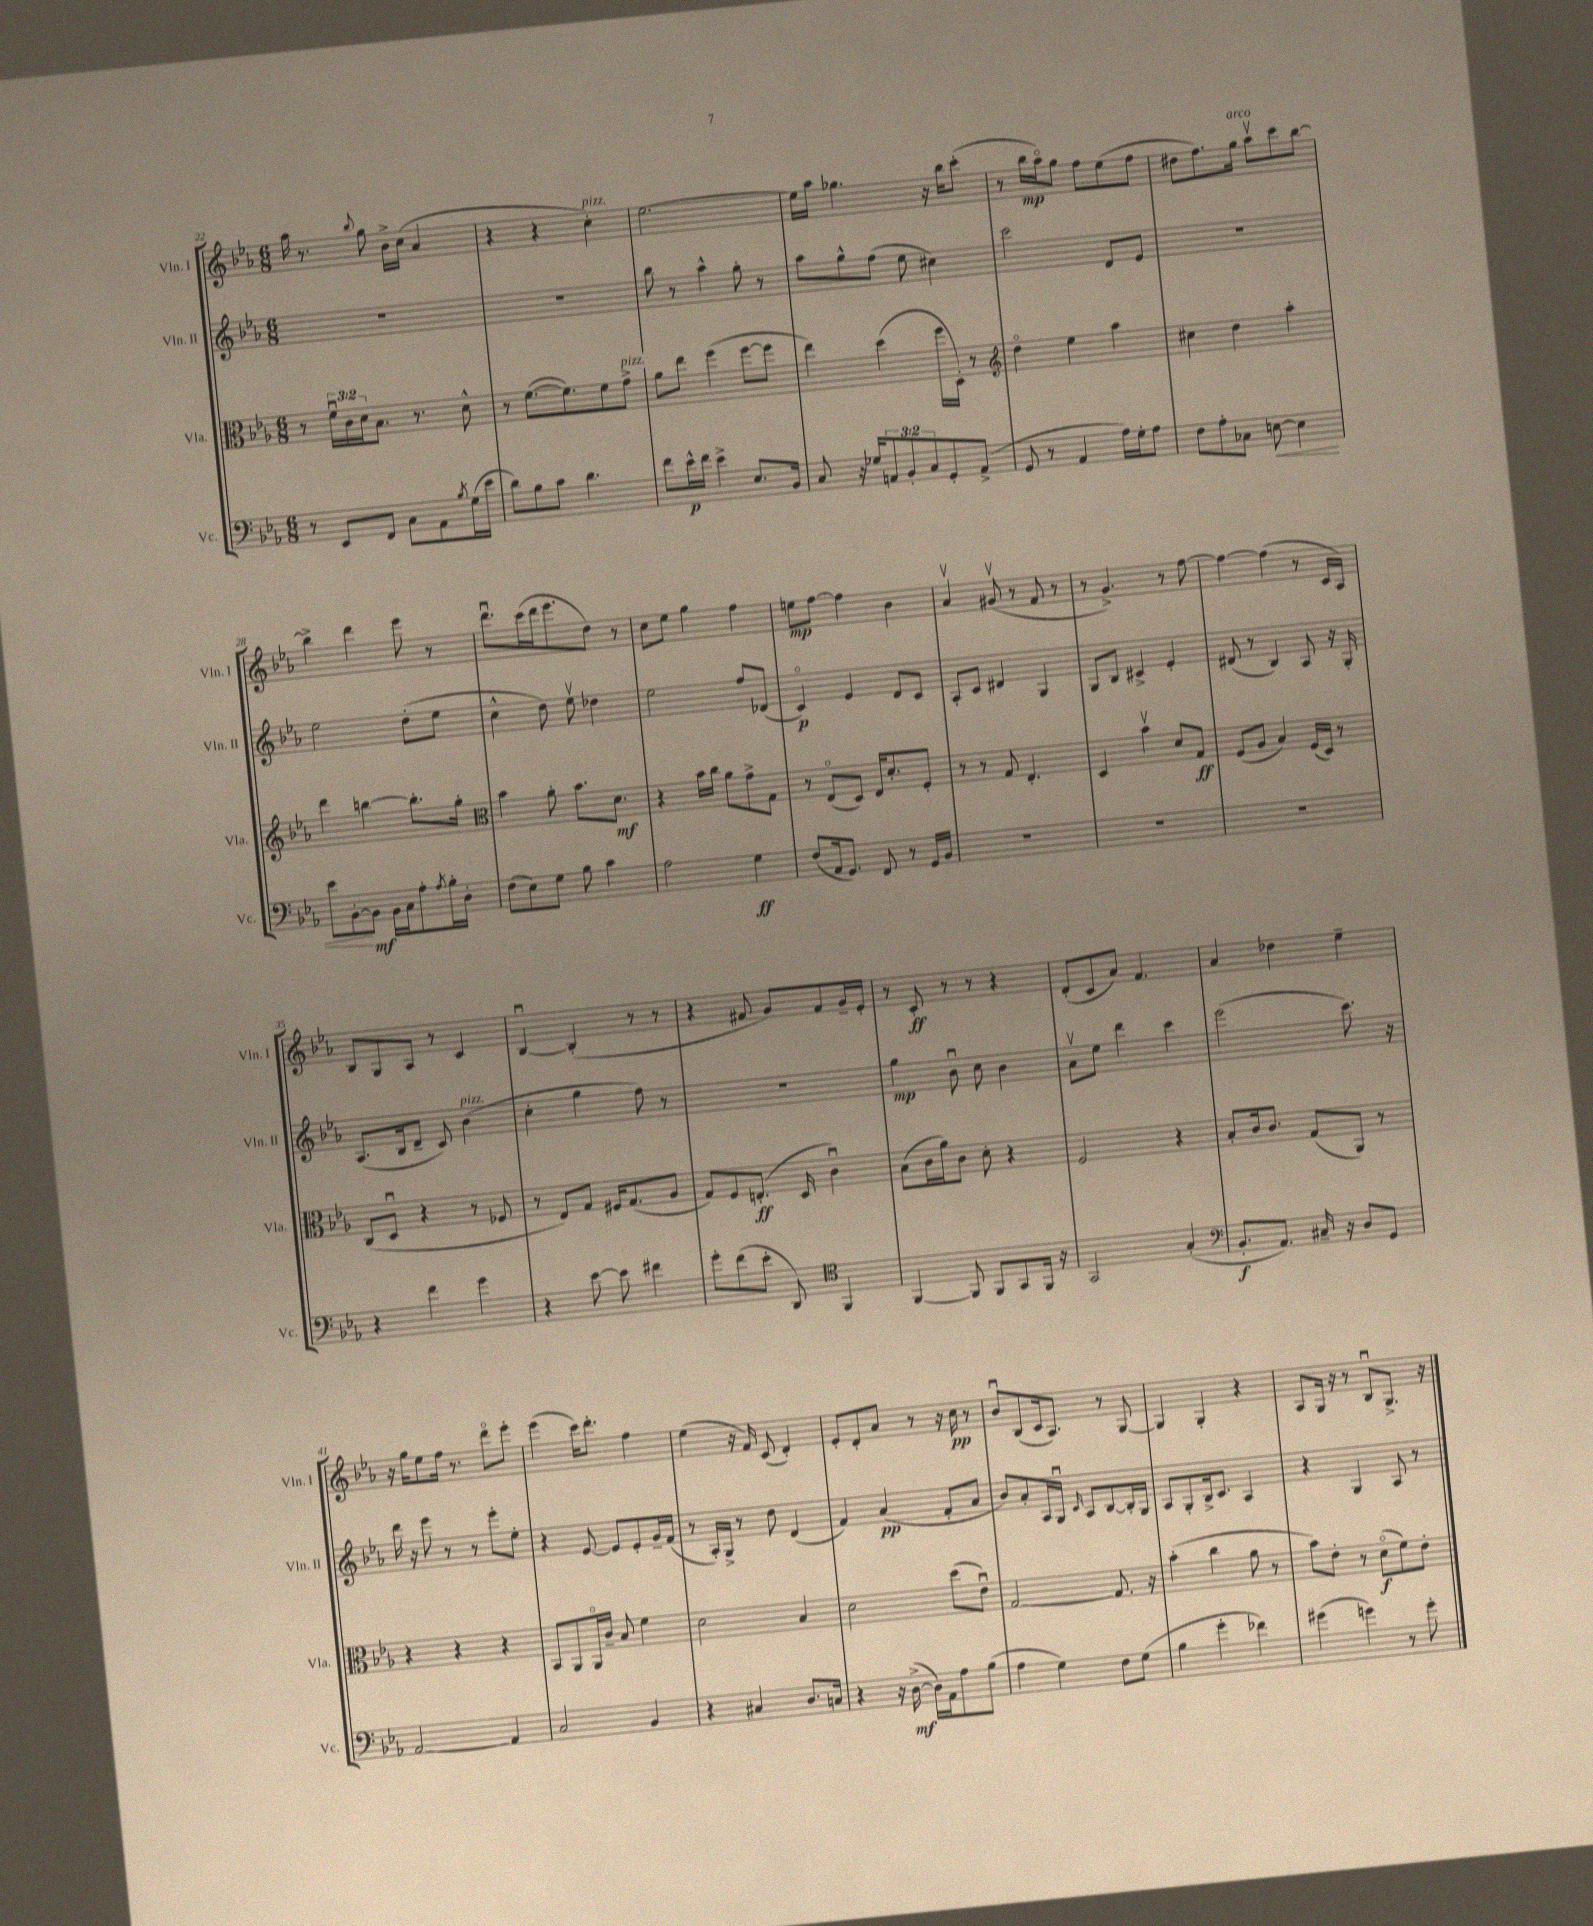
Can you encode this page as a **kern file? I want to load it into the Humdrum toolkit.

**kern	**dynam	**kern	**dynam	**kern	**dynam	**kern	**dynam
*part4	*part4	*part3	*part3	*part2	*part2	*part1	*part1
*staff4	*staff4	*staff3	*staff3	*staff2	*staff2	*staff1	*staff1
*I"Vc.	*	*I"Vla.	*	*I"Vln. II	*	*I"Vln. I	*
*I'Vc.	*	*I'Vla.	*	*I'Vln. II	*	*I'Vln. I	*
*clefF4	*	*clefC3	*	*clefG2	*	*clefG2	*
*k[b-e-a-]	*	*k[b-e-a-]	*	*k[b-e-a-]	*	*k[b-e-a-]	*
*M6/8	*	*M6/8	*	*M6/8	*	*M6/8	*
=22	=22	=22	=22	=22	=22	=22	=22
8r	.	8r	.	2.r	.	16aa-\	.
.	.	.	.	.	.	8.r	.
8EE-/L	.	24fu\LL	.	.	.	.	.
.	.	24c\	.	.	.	.	.
.	.	24d\J	.	.	.	.	.
.	.	.	.	.	.	8qqbb-/	.
8FF/J	.	8.B-\J	.	.	.	8gg\	.
8C\L	.	.	.	.	.	16b-^\LL	.
.	.	8.r	.	.	.	(16cc\JJ	.
8AA-\	.	.	.	.	.	4a-/	.
8qB-/	.	.	.	.	.	.	.
(16G\L	.	8d^^\	.	.	.	.	.
16e-\JJ	.	.	.	.	.	.	.
=23	=23	=23	=23	=23	=23	=23	=23
8d\L)	.	8r	.	2.r	.	4r	.
8B-\	.	([8.f\L	.	.	.	.	.
8c\J	.	.	.	.	.	4r	.
.	.	8.f\])	.	.	.	.	.
4.d\	.	.	.	.	.	.	.
!	!	!	!	!	!	!LO:TX:a:i:t=pizz.	!
.	.	8f\	.	.	.	4cc'\)	.
!	!	!LO:TX:a:i:t=pizz.	!	!	!	!	!
.	.	8g^\J	.	.	.	.	.
=24	=24	=24	=24	=24	=24	=24	=24
8f\L	.	8a-\L	.	8bb-\	.	[2.ee-\	.
16e-^^\L	p	8ee-\J	.	8r	.	.	.
16f\JJ	.	.	.	.	.	.	.
4e-^\	.	(4ff\	.	4aa-^^\	.	.	.
8.E-/L	.	[8ff\L	.	8gg'\	.	.	.
.	.	8ff\J]	.	8r	.	.	.
16BB-/Jk	.	.	.	.	.	.	.
=25	=25	=25	=25	=25	=25	=25	=25
8C/	.	4ee-\)	.	8aa-\L	.	16ee-\LL]	.
.	.	.	.	.	.	16aa-\JJ	.
16r	.	.	.	8gg^^\	.	4.gg-X\	.
16G-X/KL	.	.	.	.	.	.	.
12AAn/	.	(4dd\	.	(8ff\J	.	.	.
12BB-'/	.	.	.	.	.	.	.
.	.	.	.	8ee-\	.	.	.
12C/	.	.	.	.	.	.	.
8GG'/	.	16ff\LL	.	4cc#X\)	.	16r	.
.	.	16D'\JJ)	.	.	.	16bb-\KL	.
(8AA^/J	.	8r	.	.	.	(8ccc'\J	.
=26	=26	=26	=26	=26	=26	=26	=26
*	*	*clefG2	*	*	*	*	*
8GG/	.	4dd\	.	2ccc\	.	8r	.
8r	.	.	.	.	.	16bb-\LL	mp
.	.	.	.	.	.	16aa-\J)	.
4AA-/	.	4ee-\	.	.	.	8gg\J	.
.	.	.	.	.	.	8ff\L	.
16A-\LL)	.	4aa-\	.	8d/L	.	(8ee-\	.
16G'\J	.	.	.	.	.	.	.
8A-\J	.	.	.	8e-/J	.	8ff\J	.
=27	=27	=27	=27	=27	=27	=27	=27
8F\L	.	4cc#X\	.	2.r	.	8dd#X\L	.
8A-'\	.	.	.	.	.	8.ff\)	.
8C-X\J	.	4dd\	.	.	.	.	.
!	!	!	!	!	!	!LO:TX:a:i:t=arco	!
.	.	.	.	.	.	16gg\Jk	.
!	!LO:HP:b	!	!	!	!	!	!
[8En\	<	.	.	.	.	8aa-v\L	.
4E\]	.	4aa-'\	.	.	.	8ccc\	.
.	.	.	.	.	.	[8bb-\J	.
!!LO:LB:g=z
=28	=28	=28	=28	=28	=28	=28	=28
8e-\L	.	4ddd\	.	2ee-\	.	4bb-^\]	.
[8BB-'\	.	.	.	.	.	.	.
8BB-\J]	[ mf	[4bbn\	.	.	.	4ddd\	.
16BB-\LL	.	.	.	.	.	.	.
16C\J	.	.	.	.	.	.	.
8A-'\	.	8.bb'\L]	.	(8dd'\L	.	8eee-\	.
8qA-/	.	.	.	.	.	.	.
16B-'\L	.	.	.	8ee-\J	.	8r	.
16D'\JJ	.	16gg'\Jk	.	.	.	.	.
=29	=29	=29	=29	=29	=29	=29	=29
*	*	*clefC3	*	*	*	*	*
(8F\L	.	4b-\	.	4cc^^\	.	8.dddu\L	.
8E-\)	.	.	.	.	.	.	.
.	.	.	.	.	.	(16ccc\L	.
8G\J	.	8a-'\	.	8dd\)	.	16ddd\J	.
.	.	.	.	.	.	8.eee-\	.
8B-\	.	8.b-\L	.	8ee-v\	.	.	.
4c\	.	.	.	4dd-X\	.	8dd\J)	.
.	.	8.d\J	mf	.	.	.	.
.	.	.	.	.	.	8r	.
=30	=30	=30	=30	=30	=30	=30	=30
2A-\	.	4r	.	2ee-\	.	8cc\L	.
.	.	.	.	.	.	8ee-\J	.
.	.	16b-\LL	.	.	.	4gg\	.
.	.	16cc\JJ	.	.	.	.	.
.	.	8a-\L	.	.	.	.	.
4G\	ff	8g^\	.	8ff/L	.	4ff\	.
.	.	8G\J	.	(8d-X/J	.	.	.
=31	=31	=31	=31	=31	=31	=31	=31
(8F/L	.	8r	.	4c/)	p	8een\L	mp
16AA-/k	.	(8E-/L	.	.	.	[8ff\J	.
8.GG/J)	.	.	.	.	.	.	.
.	.	8D/J)	.	4e-/	.	4ff\]	.
8FF/	.	16E-/KL	.	.	.	.	.
.	.	8.d'/	.	.	.	.	.
8r	.	.	.	8d/L	.	4b-\	.
16GG/LL	.	8F'/J	.	8c/J	.	.	.
16BB-/JJ	.	.	.	.	.	.	.
=32	=32	=32	=32	=32	=32	=32	=32
2.r	.	8r	.	8A-'/L	.	4a-v/	.
.	.	8r	.	8c/J	.	.	.
.	.	8G/	.	4d#X/	.	(8g#Xv/	.
.	.	4.E-'/	.	.	.	8r	.
.	.	.	.	4G/	.	8f/	.
.	.	.	.	.	.	8r	.
=33	=33	=33	=33	=33	=33	=33	=33
2.r	.	4D/	.	8G/L	.	8r	.
.	.	.	.	8B-/J	.	4.g^/)	.
.	.	4b-v\	.	4c#X^/	.	.	.
.	.	8d/L	.	4e-'/	.	8r	.
.	.	8G/J	ff	.	.	[8ff\	.
=34	=34	=34	=34	=34	=34	=34	=34
2.r	.	(8F/L	.	(8d#X/	.	4ff\_	.
.	.	8A-/J	.	8r	.	.	.
.	.	4B-/)	.	4B-/)	.	(4ff\]	.
.	.	(16F/LL	.	8A-/	.	8r	.
.	.	16D/JJ)	.	.	.	.	.
.	.	8r	.	16r	.	16c/LL	.
.	.	.	.	16G'/	.	16A-/JJ)	.
!!LO:LB:g=z
=35	=35	=35	=35	=35	=35	=35	=35
4r	.	(8C/L	.	(8.A-/L	.	8B-/L	.
.	.	8Du/J	.	.	.	8G/	.
.	.	.	.	16B-/k	.	.	.
4f\	.	4r	.	8d~/J	.	8A-/J	.
.	.	.	.	8c/)	.	8r	.
!	!	!	!	!LO:TX:a:i:t=pizz.	!	!	!
4g\	.	8r	.	(4b-\	.	4c/	.
.	.	8F-X/	.	.	.	.	.
=36	=36	=36	=36	=36	=36	=36	=36
4r	.	8r	.	4cc'\	.	[4B-u/	.
.	.	8E-/L)	.	.	.	.	.
[8e-\	.	8G/J	.	4gg\	.	(4B-'/]	.
8e-\]	.	16F#X/KL	.	.	.	.	.
.	.	(8.G/	.	.	.	.	.
4f#X\	.	.	.	8ff\)	.	8r	.
.	.	8A-/J	.	8r	.	8r	.
=37	=37	=37	=37	=37	=37	=37	=37
8g'\L	.	8G/L)	.	2.r	.	4r	.
(8f\	.	8F/	.	.	.	.	.
8e-'\J	.	(8.En'/J	ff	.	.	8f#X/	.
8DD/)	.	.	.	.	.	8g/L)	.
.	.	16D/	.	.	.	.	.
*clefC4	*	*	*	*	*	*	*
4FF/	.	4cu\)	.	.	.	8f#/	.
.	.	.	.	.	.	16g~/L	.
.	.	.	.	.	.	16e-'/JJ	.
=38	=38	=38	=38	=38	=38	=38	=38
[4FF/	.	(8B-\L	.	4gg\	mp	8r	.
.	.	16c\L	.	.	.	8c'/	ff
.	.	16a-\J)	.	.	.	.	.
8FF/]	.	8c\J	.	8b-u\	.	8r	.
8FF/L	.	8d'\	.	8cc\	.	8r	.
8GG/	.	4r	.	4b-\	.	4r	.
16FF/Jk	.	.	.	.	.	.	.
16r	.	.	.	.	.	.	.
=39	=39	=39	=39	=39	=39	=39	=39
2GG/	.	2F/	.	8a-v\L	.	(8d'/L	.
.	.	.	.	8ee-\J	.	8c/	.
.	.	.	.	4ddd\	.	8a-/J)	.
.	.	.	.	.	.	4.f/	.
(4G'/	.	4r	.	4ccc\	.	.	.
=40	=40	=40	=40	=40	=40	=40	=40
*clefF4	*	*	*	*	*	*	*
8.BB-'/L	f	8B-'/L	.	(2eee-\	.	4a-/	.
.	.	16c/k	.	.	.	.	.
8.AA-/J)	.	8.c/J	.	.	.	.	.
.	.	.	.	.	.	4dd-X\	.
16C#X~/	.	(8G/L	.	.	.	.	.
16r	.	.	.	.	.	.	.
8D/L	.	8AA-/J)	.	8.ccc\)	.	4ee-~\	.
8GG/J	.	8r	.	.	.	.	.
.	.	.	.	16r	.	.	.
!!LO:LB:g=z
=41	=41	=41	=41	=41	=41	=41	=41
[2AA-/	.	4r	.	16ddd\	.	16r	.
.	.	.	.	16r	.	16gg\KL	.
.	.	.	.	8eee-\	.	8ee-\	.
.	.	4r	.	8r	.	16ff\Jk	.
.	.	.	.	.	.	8.r	.
.	.	.	.	8r	.	.	.
4AA-/]	.	4r	.	8eee-'\L	.	8ddd\L	.
.	.	.	.	8ee-'\J	.	8eee-'\J	.
=42	=42	=42	=42	=42	=42	=42	=42
2C/	.	8BB-/L	.	4r	.	(4eee-\	.
.	.	8AA-/	.	.	.	.	.
.	.	16AA-/L	.	[8e-/	.	16ccc\KL)	.
.	.	16c~/JJ	.	.	.	8.ddd'\J	.
.	.	8B-/	.	8e-/L]	.	.	.
4BB-/	.	4f\	.	8e-'/	.	4ff\	.
.	.	.	.	16g~/L	.	.	.
.	.	.	.	(16f/JJ	.	.	.
=43	=43	=43	=43	=43	=43	=43	=43
4r	.	2d\	.	8r	.	(4ee-\	.
.	.	.	.	16A-'/LL)	.	.	.
.	.	.	.	16G^/JJ	.	.	.
4C#X/	.	.	.	8r	.	16r	.
.	.	.	.	.	.	16f/)	.
.	.	.	.	8dd\	.	(8c/	.
8.D/L	.	4B-/	.	(4d/	.	4d'/)	.
16Cn/Jk	.	.	.	.	.	.	.
=44	=44	=44	=44	=44	=44	=44	=44
4r	.	2d\	.	4f/)	.	8e-'/L	.
.	.	.	.	.	.	8d'/	.
16r	.	.	.	(4a-/	pp	8a-/J	.
([16D^\	mf	.	.	.	.	.	.
16D\LL])	.	.	.	.	.	8r	.
16AA-\J	.	.	.	.	.	.	.
8A-\	.	(8dd\L	.	8f'/L	.	16r	.
.	.	.	.	.	.	16cc\	pp
(8B-\J	.	8e-u\J)	.	8a-/J	.	8r	.
=45	=45	=45	=45	=45	=45	=45	=45
4A-\	.	[2G/	.	8b-/L)	.	8b-u/L	.
.	.	.	.	8a-'/	.	(8B-/	.
4G\)	.	.	.	16A-/L	.	16c/k	.
.	.	.	.	16Gu/JJ	.	8.A-/J)	.
.	.	.	.	16qqc/	.	.	.
.	.	.	.	8A-/L	.	.	.
8F\L	.	8.G/]	.	[8B-/	.	8r	.
(8G\J	.	.	.	16B-'/L]	.	[8G/	.
.	.	16r	.	16G/JJ	.	.	.
=46	=46	=46	=46	=46	=46	=46	=46
4B-\	.	(4b-'\	.	8A-/L	.	4G/]	.
.	.	.	.	8G'/	.	.	.
4g'\	.	4cc\	.	16B-^/k	.	4G'/	.
.	.	.	.	8.c/J	.	.	.
4f-X\)	.	8a-\	.	4A-/	.	4r	.
.	.	8r	.	.	.	.	.
=47	=47	=47	=47	=47	=47	=47	=47
(4g#X\	.	8b-\L)	.	4r	.	8A-/L	.
.	.	8e-'\J	.	.	.	16G/Jk	.
.	.	.	.	.	.	16r	.
4gn\)	.	8r	.	4G/	.	8r	.
.	.	(8d\L	f	.	.	8B-u/L	.
8r	.	8f\)	.	8A-/	.	8.G^/J	.
8g'\	.	8e-'\J	.	8r	.	.	.
.	.	.	.	.	.	16r	.
==	==	==	==	==	==	==	==
*-	*-	*-	*-	*-	*-	*-	*-
